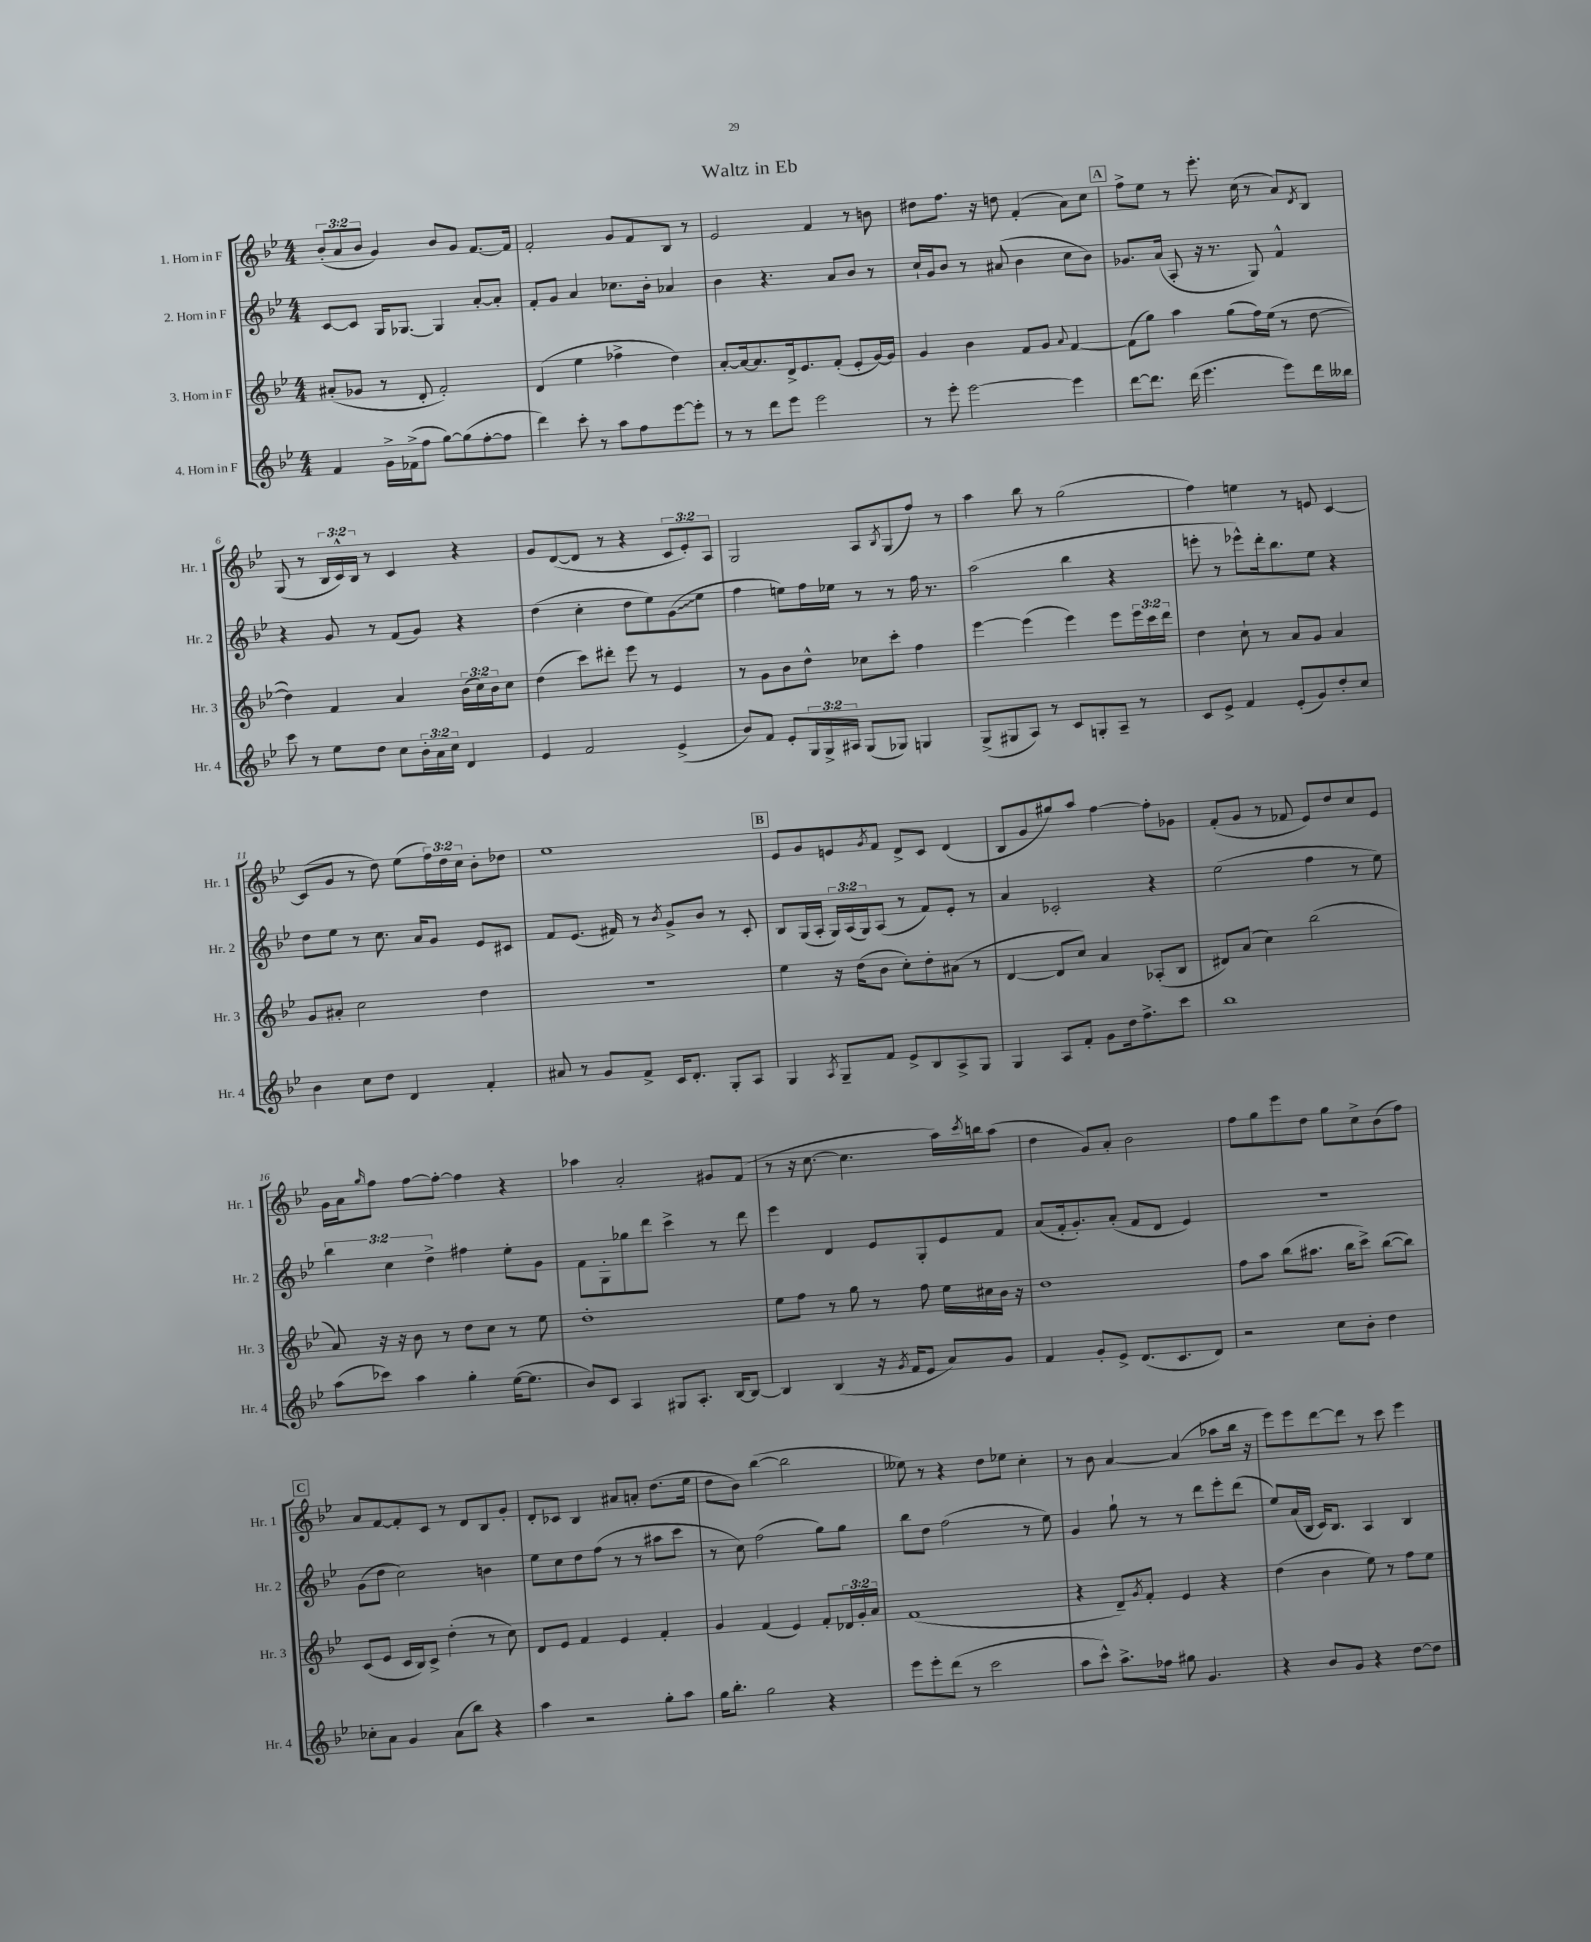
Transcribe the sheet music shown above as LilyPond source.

\header { title = "Waltz in Eb" }
<<
\new StaffGroup <<
\new Staff = "s0" \with { instrumentName = "1. Horn in F" shortInstrumentName = "Hr. 1" } {
    \clef treble \key bes \major \numericTimeSignature \time 4/4 \override Staff.TupletNumber.text = #tuplet-number::calc-fraction-text
    \tuplet 3/2 { bes'8-.( a'8 bes'8 } g'4) bes'8 g'8 f'8.~ f'16 |
    f'2-. g'8 f'8 bes8 r8 |
    ees'2 f'4 r8 b'8 |
    dis''8 f''8. r16 d''8 f'4-.( a'8) c''8 |
    \mark \markup { \box "A" } f''8-> ees''8 r8 ees'''8.-. c''16( r8 a'8) \acciaccatura { d'8 } bes8 |
    g8( r8 \tuplet 3/2 { bes16 c'16-^) bes16 } r8 c'4 r4 |
    g'8 d'8~( d'8 r8 r4 \tuplet 3/2 { c'8 ees'8-.) a8 } |
    g2 a8 \acciaccatura { bes8 } g8( f''8) r8 |
    a''4 bes''8 r8 g''2( |
    f''4) e''4 r8 e'8 c'4~ |
    c'8( g'8 r8 d''8) ees''8( \tuplet 3/2 { f''16) d''16 c''16 } bes'8-. des''8 |
    ees''1 |
    \mark \markup { \box "B" } ees'8 g'8 e'8 \acciaccatura { g'8 } f'8 d'8-> c'8 d'4( |
    bes8 g'8 gis''8) a''8 f''4~ f''8-. ges'8 |
    f'8-.( g'8 r8 fes'8 ees'8) d''8 c''8 ees'8 |
    g'16 a'16 \grace { g''16 } f''8 f''8~ f''8~-. f''4 r4 |
    aes''4 a'2-. gis'8 f'8( |
    r8 r16 c''8.~ c''4. a''16) \acciaccatura { c'''8 } b''16 a''8( |
    d''4 g'8) a'8-. bes'2 |
    f''8 g''8 ees'''8 d''8 g''8 c''8-> bes'8( f''8) |
    \mark \markup { \box "C" } a'8 f'8~ f'8-. c'8 r8 d'8 bes8 g'8-. |
    d'8-. ces'8 bes4 ais'8 a'8-. d''8.( ees''16 |
    d''8 bes'8) bes''4~( bes''2 |
    eeses''8) r8 r4 d''8 ees''8 c''4-. |
    r8 bes'8 a'4~ a'4( aes''8 bes''16 r16 |
    ees'''8) ees'''8 d'''8~ d'''8 r8 c'''8 ees'''4 \bar "|." |
}
\new Staff = "s1" \with { instrumentName = "2. Horn in F" shortInstrumentName = "Hr. 2" } {
    \clef treble \key bes \major \numericTimeSignature \time 4/4 \override Staff.TupletNumber.text = #tuplet-number::calc-fraction-text
    c'8~ c'8 g16 ges8.~ ges4 a'8~-. a'8-. |
    f'8-. g'8 a'4 ces''8. bes'16-. aes'4 |
    bes'4 r4. a'8 bes'8 r8 |
    c''16-! g'16 bes'8 r8 ais'8( bes'4 c''8 bes'8) |
    \mark \markup { \box "A" } ges'8. a'16( a8-. r16 r8. g8) f'4-^ |
    r4 g'8 r8 f'8( g'8) r4 |
    d''4( c''4-. d''8 ees''8) \once \override Glissando.style = #'zigzag g'8\glissando( ees''8 |
    f''4 e''8) f''16 ees''16 r8 r8 f''16 r8. |
    a''2( bes''4 r4 |
    e'''8-. r8 ees'''8-^) d'''16-. bes''8. ees''8 r4 |
    d''8 ees''8 r8 c''8. a'16 g'8 ees'8 cis'8 |
    f'8 ees'8.( fis'16) r8 \acciaccatura { bes'8 } g'8-> bes'8 r8 c'8-. |
    \mark \markup { \box "B" } bes8 g16( a16-. \tuplet 3/2 { g16) a16( g16) } a8( r8 f'8) ees'8-. r8 |
    a'4 ces'2-. r4 |
    ees''2( f''4 r8 ees''8) |
    \tuplet 3/2 { bes''4 c''4 d''4-> } fis''4 ees''8-. g'8 |
    f'8 g8-. ges''8 d'''8 c'''4-> r8 d'''8 |
    ees'''4 d'4 ees'8 g8-. ees'8 f'8 |
    a'8( f'16-. g'8.-.) a'8-.( f'8 d'8 ees'4) |
    R1 |
    \mark \markup { \box "C" } g'8( d''8 c''2) b'4 |
    ees''8 c''8 d''8 f''8( r8 r8 ais''8 c'''8 |
    r8 c''8) f''2( g''8) g''8 |
    bes''8 d''8 f''2( r8 ees''8) |
    g'4 g''8-! r8 r8 d'''8 ees'''8-. d'''8( |
    ees''8) a'16( bes16 c'16) bes8. a4 bes4 \bar "|." |
}
\new Staff = "s2" \with { instrumentName = "3. Horn in F" shortInstrumentName = "Hr. 3" } {
    \clef treble \key bes \major \numericTimeSignature \time 4/4 \override Staff.TupletNumber.text = #tuplet-number::calc-fraction-text
    ais'8-.( ges'8 r8 d'8-. f'2-.) |
    d'4( ees''4 fes''4-> d''4) |
    a'8~-. a'16~ a'8. d'16-> ees'8. f'8-.( ees'8-. g'16~) g'16 |
    g'4 bes'4 f'8 g'8 \appoggiatura { a'8 } f'4~ |
    \mark \markup { \box "A" } f'8( g''8) a''4 g''8( f''16) ees''16( r8 d''8~ |
    d''4) f'4 a'4 \tuplet 3/2 { bes'16( c''16) bes'16 } c''8 |
    d''4( c'''8) dis'''8-. ees'''8 r8 ees'4 |
    r8 g'8 bes'8 d''8-^ ces''8 c'''8-. f''4 |
    ees'''4~ ees'''4( ees'''4) ees'''8 \tuplet 3/2 { ees'''16 c'''16 d'''16 } |
    d''4 c''8-! r8 a'8 g'8 a'4 |
    g'8 ais'8-. c''2 d''4 |
    R1 |
    \mark \markup { \box "B" } ees''4 r16 d''16( bes'8 c''8-.) d''8-. ais'8( r8 |
    d'4~ d'8 c''8) a'4 aes8-.( bes8 |
    dis'8) a'8( c''4) bes''2( |
    a'8) r16 r16 bes'8 r8 d''8 c''8 r8 ees''8 |
    d''1-. |
    ees''8 f''8 r8 g''8 r8 f''8 ees''16 cis''16 bes'16 r16 |
    d''1 |
    f''8 a''8 bes''8( ais''8. bes''16 c'''8->) bes''8~( bes''8) |
    \mark \markup { \box "C" } c'8( ees'8 c'16 bes16) c'8-> d''4-.( r8 c''8) |
    d'8 ees'8 f'4 ees'4 f'4-. |
    g'4 f'4( ees'4) f'8-. \tuplet 3/2 { des'16 g'16-. a'16 } |
    f'1( |
    r4 d'8--) \acciaccatura { g'8 } f'8-. ees'4 r4 |
    d''4( bes'4 ees''8) r8 f''8 ees''8 \bar "|." |
}
\new Staff = "s3" \with { instrumentName = "4. Horn in F" shortInstrumentName = "Hr. 4" } {
    \clef treble \key bes \major \numericTimeSignature \time 4/4 \override Staff.TupletNumber.text = #tuplet-number::calc-fraction-text
    f'4 g'16-> fes'16->( f''8 g''8~) g''8( f''8~-. f''8 |
    d'''4) c'''8-. r8 a''8 f''8 ees'''8~ ees'''8-. |
    r8 r8 d'''8 ees'''8 ees'''2 |
    r8 ees'''8-. ees'''2~ ees'''4 |
    \mark \markup { \box "A" } d'''8~ d'''8. d'''16( ees'''4. ees'''8) d'''16 beses''16 |
    c'''8 r8 ees''8 d''8 c''8 \tuplet 3/2 { bes'16-. a'16 c''16 } d'4 |
    ees'4 f'2 ees'4->( |
    bes'8) f'8 ees'8-. \tuplet 3/2 { g16 g16-> ais16 } g8( ges8) g4 |
    g8->( gis8 a8) r8 c'8 g8-. a8-- r8 |
    c'8 ees'8-> f'4 ees'8-.( g'8) d''8-. c''8 |
    bes'4 c''8 d''8 d'4 f'4-. |
    ais'8 r8 g'8 f'8-> c'16 d'8.-. g8-. a8 |
    \mark \markup { \box "B" } g4 \acciaccatura { a8 } g8-- f'8 ees'8-> bes8 a8-> g8 |
    g4 a8 f'8-. g'8 d''16 f''8.-> c'''8 |
    bes''1 |
    a''8( ces'''8) a''4 g''4-. ees''16~( ees''8. |
    bes'8) c'8 a4 gis8 a8.-. bes16~ bes8~ |
    bes4 bes4( r16 \acciaccatura { g'8 } f'16 ees'8 a'8) g'8 |
    f'4 g'8-. ees'8-> d'8.( c'8. d'8) |
    r2 c''8 bes'8-. d''4 |
    \mark \markup { \box "C" } ces''8-. a'8 g'4 a'8( bes''8) r4 |
    a''4 r2 g''8-. a''8 |
    g''16 bes''8.-. g''2 r4 |
    ees'''8 ees'''8-. d'''8( r8 c'''2 |
    a''8 c'''8-^) a''8.-> fes''16 gis''8 g'4. |
    r4 bes'8 g'8 r4 d''8~ d''8 \bar "|." |
}
>>
>>
